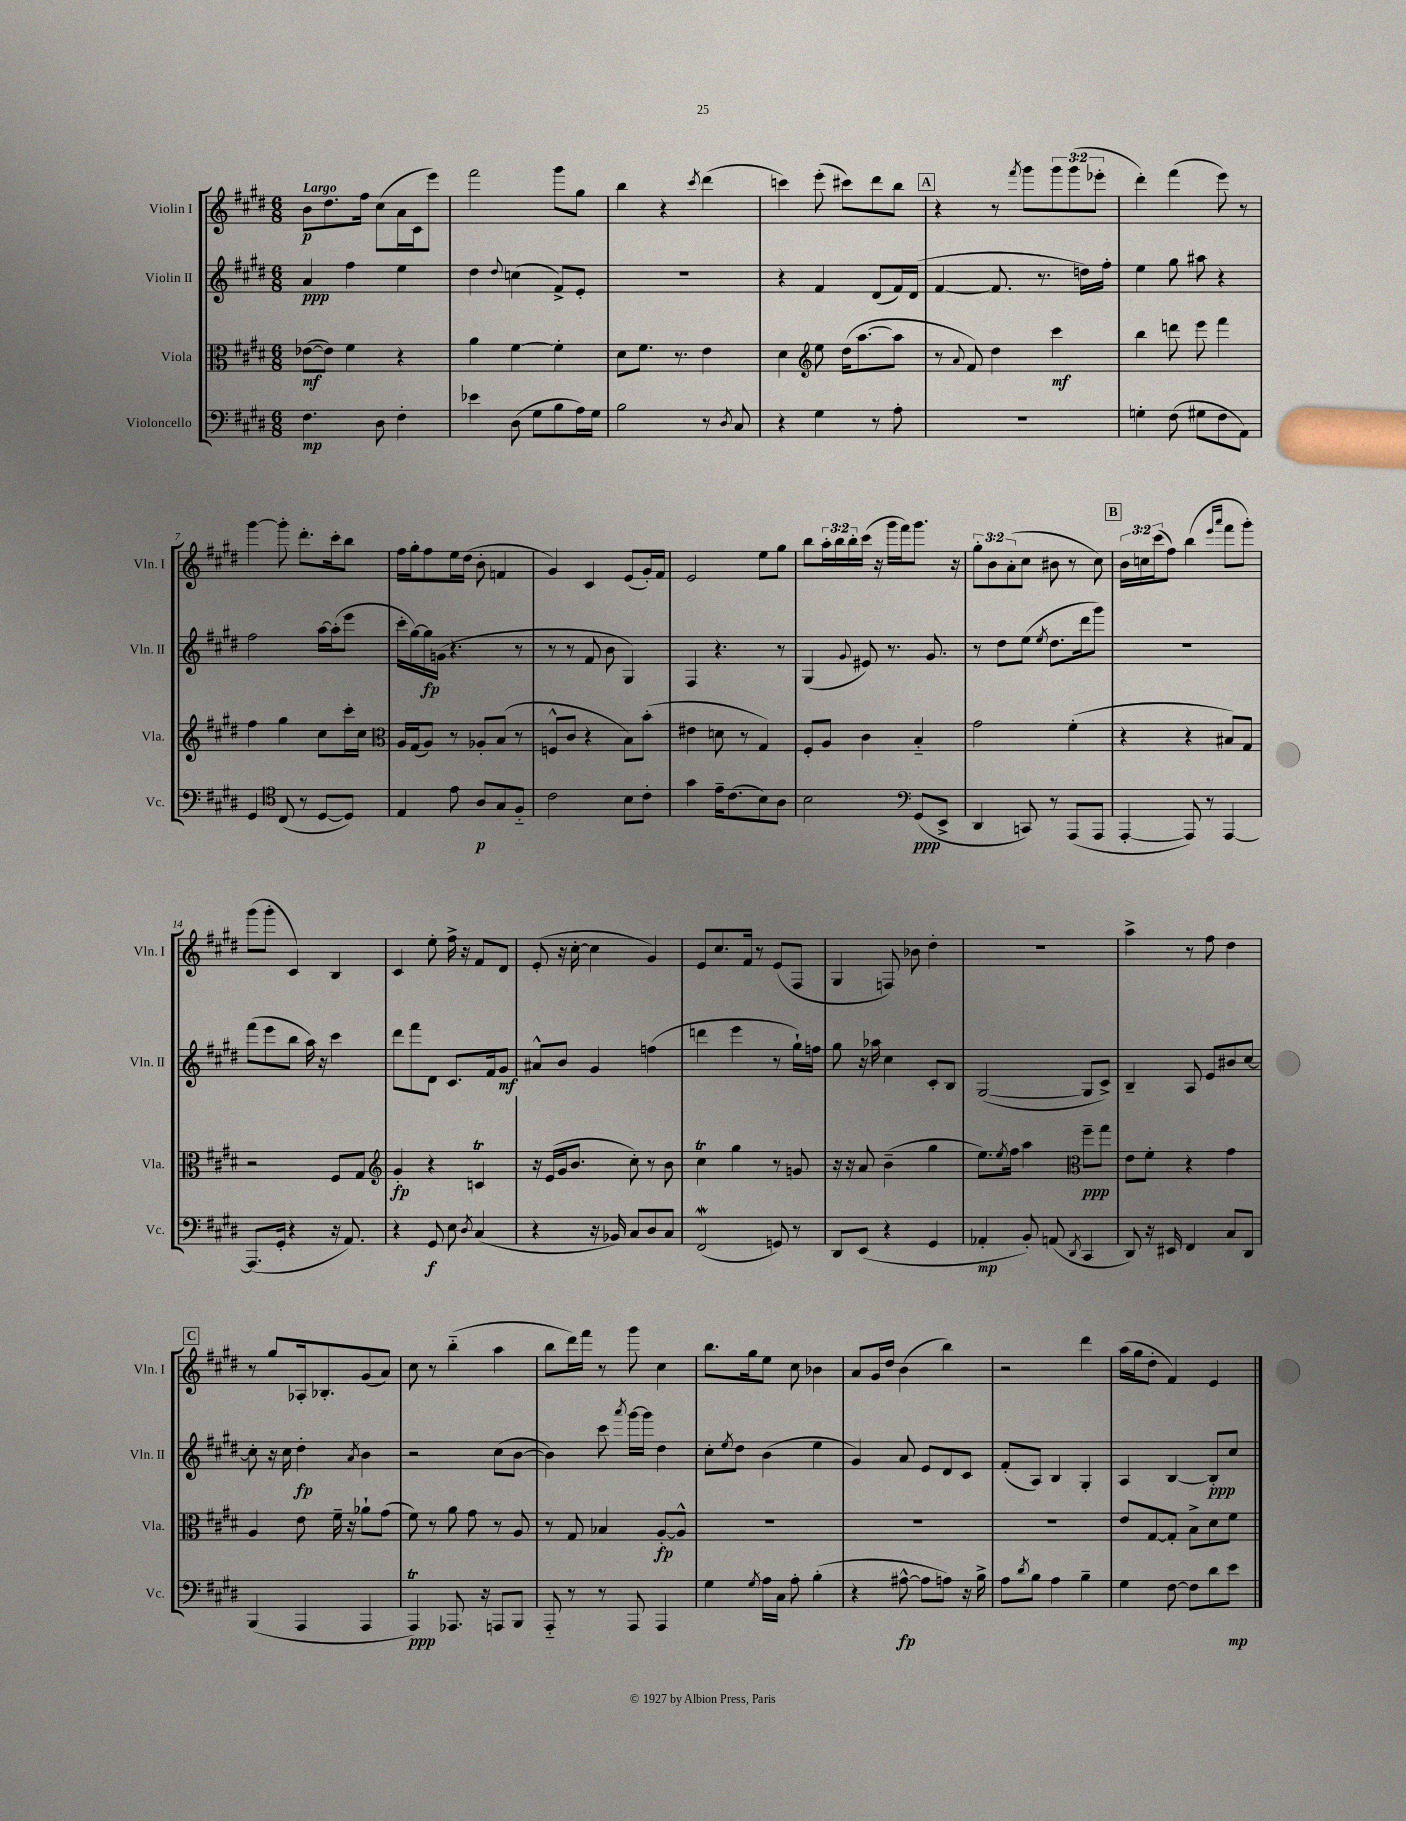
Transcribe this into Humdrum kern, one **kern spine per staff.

**kern	**dynam	**kern	**dynam	**kern	**dynam	**kern	**dynam
*part4	*part4	*part3	*part3	*part2	*part2	*part1	*part1
*staff4	*staff4	*staff3	*staff3	*staff2	*staff2	*staff1	*staff1
*I"Violoncello	*	*I"Viola	*	*I"Violin II	*	*I"Violin I	*
*I'Vc.	*	*I'Vla.	*	*I'Vln. II	*	*I'Vln. I	*
*clefF4	*	*clefC3	*	*clefG2	*	*clefG2	*
*k[f#c#g#d#]	*	*k[f#c#g#d#]	*	*k[f#c#g#d#]	*	*k[f#c#g#d#]	*
*M6/8	*	*M6/8	*	*M6/8	*	*M6/8	*
=1	=1	=1	=1	=1	=1	=1	=1
!	!	!	!	!	!	!LO:TX:a:B:t=Largo	!
4.F#\	mp	([8e-X\L	mf	4a/	ppp	8b\L	p
.	.	8e-\J])	.	.	.	8.dd#\	.
.	.	4f#\	.	4ff#\	.	.	.
.	.	.	.	.	.	16ff#\Jk	.
8D#\	.	.	.	.	.	(8cc#\L	.
4F#'\	.	4r	.	4ee\	.	16a\L	.
.	.	.	.	.	.	16c#\J	.
.	.	.	.	.	.	8eee\J)	.
=2	=2	=2	=2	=2	=2	=2	=2
4e-X\	.	4a\	.	4dd#\	.	2fff#\	.
.	.	.	.	8qqdd#/	.	.	.
(8D#\	.	[4f#\	.	(4ccn\	.	.	.
8G#\L	.	.	.	.	.	.	.
8B\	.	4f#'\]	.	8f#^/L)	.	8ggg#\L	.
16A\L)	.	.	.	8e'/J	.	8gg#\J	.
16G#\JJ	.	.	.	.	.	.	.
=3	=3	=3	=3	=3	=3	=3	=3
2B\	.	8d#\L	.	2.r	.	4bb\	.
.	.	8.f#\J	.	.	.	.	.
.	.	.	.	.	.	4r	.
.	.	8.r	.	.	.	.	.
.	.	.	.	.	.	8qccc#/	.
8r	.	4e\	.	.	.	(4ddd#\	.
8qD#/	.	.	.	.	.	.	.
8C#/	.	.	.	.	.	.	.
=4	=4	=4	=4	=4	=4	=4	=4
4r	.	4d#\	.	4r	.	4cccn\)	.
*	*	*clefG2	*	*	*	*	*
4G#\	.	8ee\	.	4f#/	.	(8eee'\	.
.	.	(16dd#\KL	.	.	.	8ccc#X\L)	.
.	.	[8.aa\	.	.	.	.	.
8r	.	.	.	(8d#/L	.	8ddd#\	.
8A'\	.	8aa\J]	.	16f#/L)	.	8bb\J	.
.	.	.	.	(16d#/JJ	.	.	.
!!LO:REH:place=s1:t=A
=5	=5	=5	=5	=5	=5	=5	=5
2.r	.	8r	.	[4f#/	.	4r	.
.	.	8qqa/	.	.	.	.	.
.	.	8f#/)	.	.	.	.	.
.	.	4dd#\	.	8.f#/]	.	8r	.
.	.	.	.	.	.	8qfff#/	.
.	.	.	.	.	.	8ggg#\L	.
.	.	.	.	8.r	.	.	.
.	.	4ccc#\	mf	.	.	12ggg#\	.
.	.	.	.	.	.	(12ggg#\	.
.	.	.	.	16ddn\LL)	.	.	.
.	.	.	.	.	.	12eee-X'\J	.
.	.	.	.	16ff#'\JJ	.	.	.
=6	=6	=6	=6	=6	=6	=6	=6
4Gn'\	.	4bb\	.	4ee\	.	4ddd#'\)	.
(8F#\	.	8dddn\	.	8gg#\	.	(4fff#\	.
8G#X\L	.	8eee\	.	8aa#X\	.	.	.
8F#\	.	4fff#\	.	4r	.	8eee\)	.
8AA\J)	.	.	.	.	.	8r	.
!!LO:LB:g=z
=7	=7	=7	=7	=7	=7	=7	=7
4GG#/	.	4ff#\	.	2ff#\	.	[4ggg#\	.
*clefC4	*	*	*	*	*	*	*
(8C#/	.	4gg#\	.	.	.	8ggg#'\]	.
8r	.	.	.	.	.	8.ddd#'\L	.
[8D#/L	.	8cc#\L	.	[16aa\LL	.	.	.
.	.	.	.	(16aa'\J]	.	16ccc#'\k	.
8D#/J])	.	16ccc#'\L	.	8eee\J	.	8bb\J	.
.	.	16cc#\JJ	.	.	.	.	.
=8	=8	=8	=8	=8	=8	=8	=8
*	*	*clefC3	*	*	*	*	*
4E/	.	16A/LL	.	16ccc#'\LL	.	16ff#\LL	.
.	.	(16G#/J	.	[16gg#\)	.	16gg#'\J	.
.	.	8A/J)	.	16gg#\]	fp	8ff#\	.
.	.	.	.	(16gn\JJ	.	.	.
8e\	.	8r	.	4.r	.	16ee\L	.
.	.	.	.	.	.	(16dd#\JJ	.
8A/L	p	8A-X'/L	.	.	.	8b'\	.
8G#/	.	(8B/J	.	.	.	4fn/	.
8F#/J	.	8r	.	8r	.	.	.
=9	=9	=9	=9	=9	=9	=9	=9
2c#\	.	8Fn^^/L	.	8r	.	4g#/)	.
.	.	8c#/J	.	8r	.	.	.
.	.	4r	.	8f#/	.	4c#/	.
.	.	.	.	8b\	.	.	.
8B\L	.	8B\L)	.	4G#/)	.	(8e/L	.
8c#'\J	.	(8b'\J	.	.	.	16g#'/L)	.
.	.	.	.	.	.	16f#/JJ	.
=10	=10	=10	=10	=10	=10	=10	=10
4g#\	.	4e#X\	.	4F#/	.	2e/	.
16e~\KL	.	8dn\	.	4.r	.	.	.
(8.c#\	.	.	.	.	.	.	.
.	.	8r	.	.	.	.	.
8B\)	.	4G#/)	.	.	.	8ee\L	.
8A\J	.	.	.	8r	.	8gg#\J	.
=11	=11	=11	=11	=11	=11	=11	=11
2B\	.	8F#'/L	.	(4G#/	.	8bb\L	.
.	.	8A/J	.	.	.	24aa'\L	.
.	.	.	.	.	.	24bb\	.
.	.	.	.	.	.	24bb'\	.
.	.	.	.	8qqg#/	.	.	.
.	.	4c#\	.	8e#X/)	.	(16ccc#\JJ	.
.	.	.	.	.	.	16r	.
.	.	.	.	8.r	.	16ggg#\LL	.
.	.	.	.	.	.	16fff#\J)	.
*clefF4	*	*	*	*	*	*	*
(8GG#/L	ppp	4B/	.	.	.	8.ggg#\J	.
.	.	.	.	8.g#/	.	.	.
8EE^/J	.	.	.	.	.	.	.
.	.	.	.	.	.	16r	.
=12	=12	=12	=12	=12	=12	=12	=12
4DD#/	.	2g#\	.	8r	.	12gg#'\L	.
.	.	.	.	.	.	12b\	.
.	.	.	.	8dd#\L	.	.	.
.	.	.	.	.	.	(12a'\	.
8CCn/)	.	.	.	(8ee\J	.	8cc#\J	.
.	.	.	.	8qee/	.	.	.
8r	.	.	.	8.dd#\L	.	8b#X\	.
(8AAA/L	.	(4f#'\	.	.	.	8r	.
.	.	.	.	16ddd#\k	.	.	.
8AAA/J	.	.	.	8ggg#\J)	.	8cc#\)	.
!!LO:REH:place=s1:t=B
=13	=13	=13	=13	=13	=13	=13	=13
[4AAA'/	.	4r	.	2.r	.	24b\LL	.
.	.	.	.	.	.	24ccn\	.
.	.	.	.	.	.	(24ccc#\J	.
.	.	.	.	.	.	8ff#\J)	.
8AAA/])	.	4r	.	.	.	(4bb\	.
8r	.	.	.	.	.	.	.
.	.	.	.	.	.	16qqeee/LL	.
.	.	.	.	.	.	16qqaaa/JJ	.
[4AAA/	.	8B#X/L)	.	.	.	8fff#\L	.
.	.	8G#/J	.	.	.	8ggg#'\J)	.
!!LO:LB:g=z
=14	=14	=14	=14	=14	=14	=14	=14
(8.AAA/L]	.	2r	.	(8fff#\L	.	(8ggg#\L	.
.	.	.	.	8eee\	.	8ggg#'\J	.
16GG#'/Jk	.	.	.	.	.	.	.
4r	.	.	.	8bb\J	.	4c#/)	.
.	.	.	.	16aa\)	.	.	.
.	.	.	.	16r	.	.	.
16r	.	8F#/L	.	4ccc#\	.	4B/	.
8.AA/)	.	.	.	.	.	.	.
.	.	8G#/J	.	.	.	.	.
=15	=15	=15	=15	=15	=15	=15	=15
*	*	*clefG2	*	*	*	*	*
4r	.	4g#'/	fp	8ddd#\L	.	4c#/	.
.	.	.	.	8fff#\	.	.	.
8GG#/	f	4r	.	8d#\J	.	8ee'\	.
8E\	.	.	.	8.c#/L	.	16ff#^\	.
.	.	.	.	.	.	16r	.
8qD#/	.	.	.	.	.	.	.
(4C#/	.	4cnT/	.	.	.	8f#/L	.
.	.	.	.	16f#/k	.	.	.
.	.	.	.	8g#/J	mf	8d#/J	.
=16	=16	=16	=16	=16	=16	=16	=16
4r	.	16r	.	8a#X^^/L	.	(8e'/	.
.	.	(16e/LL	.	.	.	.	.
.	.	16g#/J	.	8b/J	.	16r	.
.	.	8.b/J	.	.	.	[16cc#'\	.
16r	.	.	.	4g#/	.	4cc#\]	.
16BB-X/)	.	.	.	.	.	.	.
8C#/L	.	8cc#'\)	.	.	.	.	.
8D#/	.	8r	.	(4ffn\	.	4g#/)	.
8C#/J	.	8b\	.	.	.	.	.
=17	=17	=17	=17	=17	=17	=17	=17
(2FF#W/	.	4cc#T\	.	4dddn\	.	8e/L	.
.	.	.	.	.	.	8.cc#/	.
.	.	4gg#\	.	4eee\	.	.	.
.	.	.	.	.	.	16f#/Jk	.
.	.	.	.	.	.	8r	.
8GGn/)	.	8r	.	8r	.	(8e/L	.
8r	.	8gn/	.	16gg#`\LL)	.	8F#/J	.
.	.	.	.	16ffn\JJ	.	.	.
=18	=18	=18	=18	=18	=18	=18	=18
8DD#/L	.	16r	.	8gg#\	.	4G#/	.
.	.	16r	.	.	.	.	.
(8EE/J	.	8a/	.	16r	.	.	.
.	.	.	.	16aa-X\	.	.	.
4r	.	(4b~\	.	4cc#\	.	8Fn/)	.
.	.	.	.	.	.	8b-X\	.
4GG#/	.	4gg#\	.	8c#'/L	.	4dd#'\	.
.	.	.	.	8B/J	.	.	.
=19	=19	=19	=19	=19	=19	=19	=19
4AA-X'/	mp	8.ee\L)	.	([2G#/	.	2.r	.
.	.	8qee/	.	.	.	.	.
.	.	16ff#\Jk	.	.	.	.	.
8BB'/)	.	4aa\	.	.	.	.	.
(8AAn/	.	.	.	.	.	.	.
8qDD#/	.	.	.	.	.	.	.
*	*	*clefC3	*	*	*	*	*
4CC#/	.	8ff#~\L	ppp	8G#/L]	.	.	.
.	.	8gg#\J	.	8c#^/J)	.	.	.
=20	=20	=20	=20	=20	=20	=20	=20
8DD#/)	.	8e\L	.	4B~/	.	4aa^\	.
16r	.	8f#'\J	.	.	.	.	.
16EE#X/	.	.	.	.	.	.	.
4FF#/	.	4r	.	8A/	.	8r	.
.	.	.	.	8e/L	.	8ff#\	.
8C#/L	.	4g#\	.	8b#X/	.	4dd#\	.
8DD#/J	.	.	.	[8cc#/J	.	.	.
!!LO:LB:g=z
!!LO:REH:place=s1:t=C
=21	=21	=21	=21	=21	=21	=21	=21
(4BBB/	.	4A/	.	8cc#'\]	.	8r	.
.	.	.	.	16r	.	8gg#/L	.
.	.	.	.	16cc#\	.	.	.
4AAA/	.	8e\	.	4dd#'\	fp	16A-X'/k	.
.	.	.	.	.	.	8.B-X'/	.
.	.	16f#~\	.	.	.	.	.
.	.	16r	.	.	.	.	.
.	.	.	.	8qa/	.	.	.
4AAA/	.	8a-X`\L	.	4b\	.	(8g#/	.
.	.	(8g#\J	.	.	.	8a/J)	.
=22	=22	=22	=22	=22	=22	=22	=22
4AAAT/)	ppp	8f#\)	.	2r	.	8cc#\	.
.	.	8r	.	.	.	8r	.
8.AAA-X/	.	8a\	.	.	.	(4bb\	.
.	.	8g#\	.	.	.	.	.
16r	.	.	.	.	.	.	.
8AAAn/L	.	8r	.	(8cc#\L	.	4aa\	.
8BBB/J	.	8A/	.	[8b\J	.	.	.
=23	=23	=23	=23	=23	=23	=23	=23
8AAA/	.	8r	.	4b\])	.	8bb\L	.
8r	.	8G#/	.	.	.	16ddd#\L)	.
.	.	.	.	.	.	16fff#\JJ	.
8r	.	4B-X/	.	8ccc#\	.	8r	.
.	.	.	.	8qaaa/	.	.	.
8AAA/	.	.	.	[16ggg#\LL	.	8ggg#\	.
.	.	.	.	16ggg#\JJ]	.	.	.
4AAA/	.	[8A'/L	fp	4dd#\	.	4cc#\	.
.	.	8A^^/J]	.	.	.	.	.
=24	=24	=24	=24	=24	=24	=24	=24
4G#\	.	2.r	.	8cc#'\L	.	8.bb\L	.
.	.	.	.	8qee/	.	.	.
.	.	.	.	8dd#\J	.	.	.
.	.	.	.	.	.	16gg#\k	.
8qG#/	.	.	.	.	.	.	.
16A\LL	.	.	.	(4b\	.	8ee\J	.
16C#\JJ	.	.	.	.	.	.	.
8A'\	.	.	.	.	.	8cc#\	.
(4B'\	.	.	.	4ee\	.	4b-X\	.
=25	=25	=25	=25	=25	=25	=25	=25
4r	.	2.r	.	4g#/)	.	8a/L	.
.	.	.	.	.	.	16g#/L	.
.	.	.	.	.	.	16dd#/JJ	.
[8A#X^^\	fp	.	.	8a/	.	(4b\	.
8A#\L]	.	.	.	8e/L	.	.	.
8An\J)	.	.	.	8d#/	.	4bb\)	.
16r	.	.	.	8c#/J	.	.	.
16B^\	.	.	.	.	.	.	.
=26	=26	=26	=26	=26	=26	=26	=26
8A\L	.	2.r	.	(8f#'/L	.	2r	.
8qd#/	.	.	.	.	.	.	.
8B\J	.	.	.	8A/J)	.	.	.
4A\	.	.	.	4B/	.	.	.
4B~\	.	.	.	4G#'/	.	4ddd#\	.
=27	=27	=27	=27	=27	=27	=27	=27
4G#\	.	8e/L	.	4A/	.	(16aa\LL	.
.	.	.	.	.	.	16gg#\J	.
.	.	[8G#/	.	.	.	8dd#'\J	.
[8F#\	.	8G#'/J]	.	[4B/	.	4f#/)	.
8F#\L]	.	8B^\L	.	.	.	.	.
8d#\	.	8d#\	.	8B'/L]	ppp	4e/	.
8e\J	mp	8f#\J	.	8cc#/J	.	.	.
==	==	==	==	==	==	==	==
*-	*-	*-	*-	*-	*-	*-	*-
